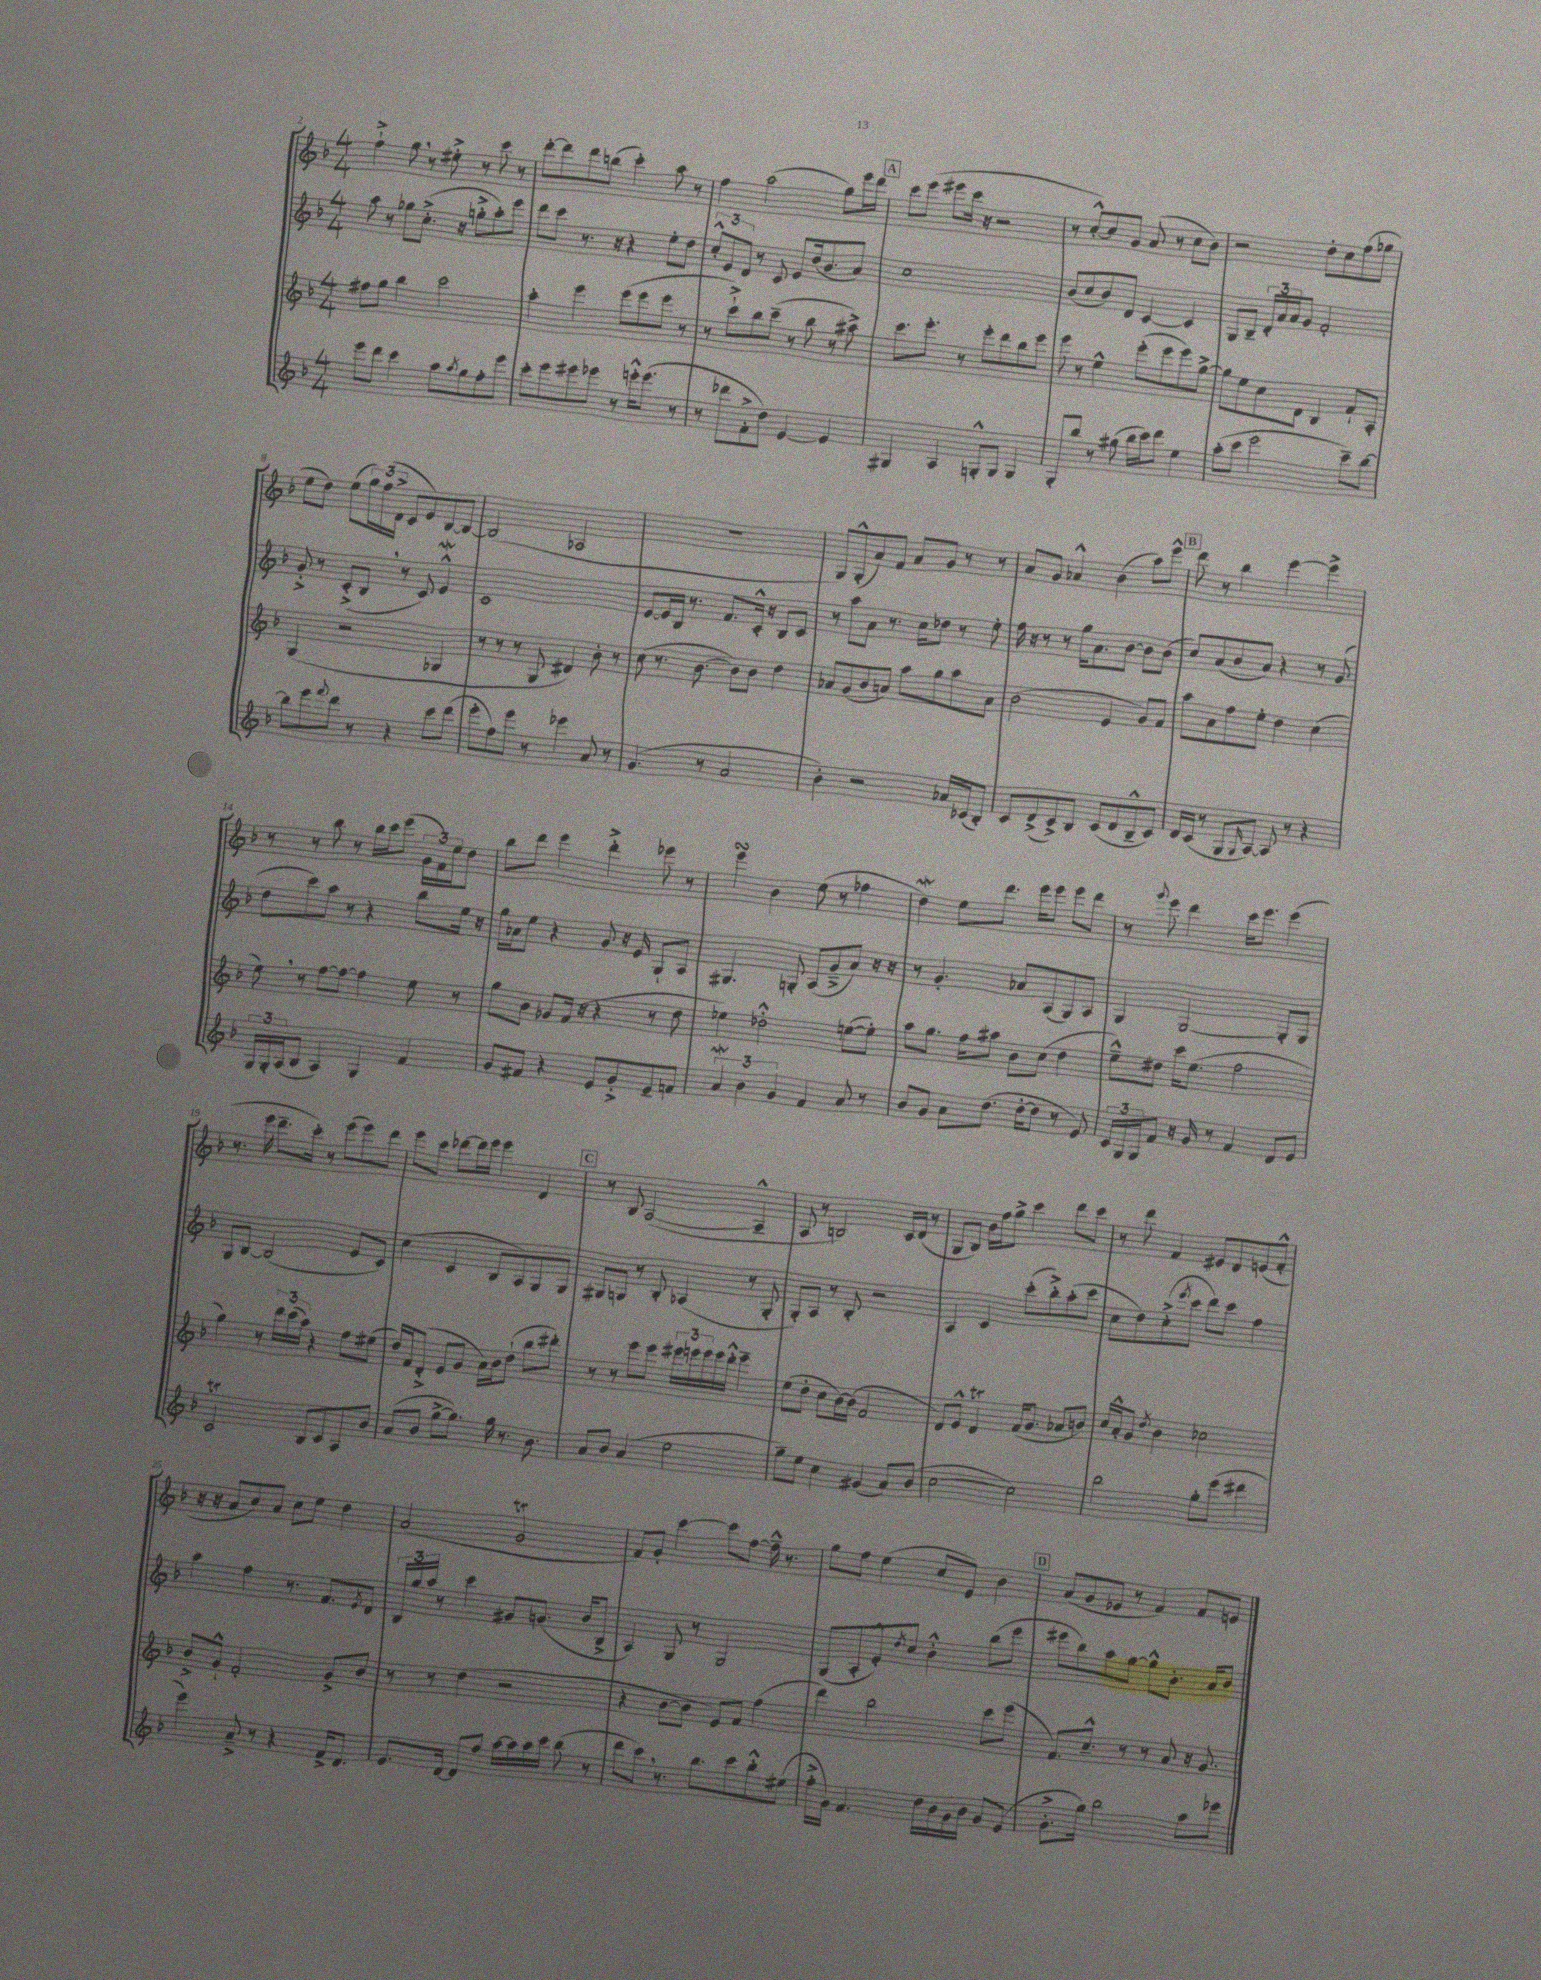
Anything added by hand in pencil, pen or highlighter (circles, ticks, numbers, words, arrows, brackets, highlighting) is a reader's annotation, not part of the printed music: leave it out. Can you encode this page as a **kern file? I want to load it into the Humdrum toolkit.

**kern	**kern	**kern	**kern
*part4	*part3	*part2	*part1
*staff4	*staff3	*staff2	*staff1
*clefG2	*clefG2	*clefG2	*clefG2
*k[b-]	*k[b-]	*k[b-]	*k[b-]
*M4/4	*M4/4	*M4/4	*M4/4
=2	=2	=2	=2
8eee\L	8ff#X\L	8aa\	4ff`^\
8ddd\J	8gg\J	8r	.
4ccc\	4bb-\	8gg-X\L	8gg,\
.	.	(8.cc'^\J	8r
8aa\L	2ccc\	.	8ee#X'^\
.	.	16r	.
8qaa/	.	.	.
8gg\	.	8ggn'^\L	8r
8ff'\	.	8aa'\)	8ccc\
8eee\J	.	8eee\J	8r
=3	=3	=3	=3
8ccc'\L	4aa'\	8ddd\L	[8ddd'\L
8eee\	.	8ccc\J	8ddd\]
8eee#X\	4eee\	8.r	8ddd\
8eee-X\J	.	.	(8bbn\J
.	.	16r	.
8r	(8eee\L	4r	4ccc'\)
16eeen'^^\KL	8eee\	.	.
(8.eee\J	.	.	.
.	8eee\J	8ee'\L	8aa\
8r	8r	8dd\J	8r
=4	=4	=4	=4
8r	8r	12cc'^^/L	4ff\
.	.	12e/	.
8ddd-X\L	8ccc`^\L)	.	.
.	.	12d/J	.
8f'^\	8bb-\	8r	(2aa\
8dd\J)	(8ccc~\J	8c/	.
[4e/	8r	8e/L	.
.	8bb-\	(16dd/k	.
.	.	8.b-/	.
4e/]	8r	.	8gg\L)
.	8aa#X^\)	8a/J)	16eee\L
.	.	.	16ddd\JJ
!!LO:REH:place=s1:t=A
=5	=5	=5	=5
4G#X/	8.ccc\L	1cc	8ccc\L
.	.	.	(8eee\J
.	8.eee'\J	.	.
4A/	.	.	8eee#X\L
.	8r	.	16ccc\Jk
.	.	.	16r
8Gn'^^/L	8eee'\L	.	2r
8G/J	8ddd\	.	.
4G/	8bb-\	.	.
.	8eee\J	.	.
=6	=6	=6	=6
8G'/L	8eee\	(8b-/L	8r
8bb-/J	8r	8cc/	[8cc'^^/L)
8r	4ee^^\	8b-/)	8cc/]
(8gg#X\	.	8d/J	8g/J
16bb-\LL	(8eee'\L	[4c/	(8a/
16ccc\J)	.	.	.
8ddd\J	8eee\	.	8r
4ee\	8eee\)	4c/]	8cc\L
.	[8gg^\J	.	8b-\J)
=7	=7	=7	=7
(8aa'\L	8gg\L]	8G/L	2r
8ccc\J	8ee\	8B-~/J	.
2eee\	8cc\	24d'/LL	.
.	.	24a/	.
.	.	24a/J	.
.	8d\J	8g/J	.
.	4B-/	2f'/	8dd'\L
.	.	.	8cc\
8ccc~\L)	8f`/L	.	(8ff\
[8bb-\J	8A'/J	.	8gg-X\J
!!LO:LB:g=z
=8	=8	=8	=8
8bb-\L]	(4G/	8g'^/	8ee\L
8eee\	.	8r	8dd\J)
8qqfff/	.	.	.
8ddd\J	2r	(8c'^/L	(8ee\L
8r	.	8B-,/J	24gg\L)
.	.	.	(24ff\
.	.	.	24d^\JJ
4r	.	8r	8c/L
.	.	8c/)	8e/)
8ccc\L	4G-X/	4eW^^/	[8B-/
(8ddd\J	.	.	8B-/J_
=9	=9	=9	=9
8eee'\L	8r	1c	(2B-/]
8ff\)	8r	.	.
8eee\J	8r	.	.
8r	8G/	.	.
4eee-X\	4d#X/)	.	2A-X/
8a/	8b-'\	.	.
8r	8r	.	.
=10	=10	=10	=10
(4.g/	(8cc\	[8e/L	1r
.	8.r	16e/L]	.
.	.	16B-/JJ	.
.	.	8.r	.
.	[8.b-\	.	.
8r	.	.	.
.	.	8.f/L	.
2a/	8b-\L])	.	.
.	8b-\J	16c'^^/Jk	.
.	.	16r	.
.	4dd\	8B-/L	.
.	.	8c/J	.
=11	=11	=11	=11
4b-'\)	8a-X/L	8r	8G/L)
.	(8g/	8aa\L	(8G'^^/
2r	8b-/	8a\J	8a/)
.	8an/J)	8.r	8f/J
.	8aa\L	.	8a/L
.	.	16cc\KL	.
.	8gg\	8dd-X\J	8g/J
16a-X/LL	8aa\	8r	8r
(16c-X/J	.	.	.
8B-'/J)	8a\J	8ee'\	8r
=12	=12	=12	=12
8c/L	(2b-\	16ff\	8a/L
.	.	16r	.
(8d^/	.	8r	8g/J
8c^/)	.	8r	4a-X^^/
8B-/J	.	16gg\KL	.
.	.	8.a\	.
(8c/L	4e/	.	(4b-\
8d/	.	[8b-\J	.
8B-~^^/	8g/L)	8b-\L]	8aa\L)
8c/J)	8f/J	(8b-\J	8eee^^\J
!!LO:REH:place=s1:t=B
=13	=13	=13	=13
16d/LL	8aa\L	8cc/L)	8ddd\
(16c/JJ	.	.	.
8r	8a\	(8a/	8r
8G/L	8ff\	8b-/	4bb-\
16qqG/	.	.	.
[8A/J)	8ee'\J	8a/J)	.
8A/]	4dd\	4r	[4eee\
8r	.	.	.
4r	(4cc\	8r	4eee^\]
.	.	(8g/	.
!!LO:LB:g=z
=14	=14	=14	=14
24G/LL	8ee,\)	8dd\L	8r
24G'/	.	.	.
(24A/J	.	.	.
8B-/J	8r	8ccc\)	8r
4A/)	[8ff\L	8aa\J	8bb-\
.	8ff\J_	8r	8r
4G/	4ff\]	4r	16bb-\LL
.	.	.	16ccc\J
.	.	.	(8eee\J
4f/	8ee\	8bb-\L	24g\LL
.	.	.	24f\)
.	.	.	24ee\J
.	8r	16ee\Jk	8dd\J
.	.	16r	.
=15	=15	=15	=15
8g/L	8gg\L	16gg\LL	8bb-\L
.	.	16a-X\J	.
8f#X/J	8b-\J	8ee\J	8ddd\J
4r	8g-X/L	4r	4eee\
.	(16f/Jk	.	.
.	16r	.	.
8e/L	4r	8g/	4ddd'^\
8g'^/	.	16r	.
.	.	16e/	.
8e~/	8r	8G`/L	8eee-X\
8fn/J	8dd\	8A/J	8r
=16	=16	=16	=16
6aW/	4ee-X\)	4.G#X/	4eeesSsS\
6b-\	.	.	.
.	2dd-X'^^\	.	4b-\
6g/	.	.	.
.	.	8Gn'/	.
4f/	.	(8A/L	(8ee\
.	.	8g~^/	8r
8a/	([8een\L	8a/J)	4ff-X\
8r	8ee'\J])	16r	.
.	.	16r	.
=17	=17	=17	=17
8b-/L	8aa\L	8r	4ddW\)
8g/J	8.gg\J	4.g'/	.
8a\L	.	.	8ee\L
.	16ff\KL	.	.
(8.dd\J	8aa#X\J	.	8.ddd\J
.	8b-\L	8a-X/L	.
[16dd'\KL	.	.	16eee\KL
8dd\J]	(8cc\J	(8A/	8eee\J
8r	4dd\	8G/)	8eee\L
8e/)	.	8A/J	8ddd\J
=18	=18	=18	=18
24c/LL	8ee~^^\L)	4G/	8r
24G/	.	.	.
24G/J	.	.	.
.	.	.	8qqggg/
8f/J	8dd#X\J	.	8eee\
16r	16ccc\KL	[2G/	4ddd\
16g/	(8.ee\J	.	.
8r	.	.	.
4f/	2ff\	.	16ccc\KL
.	.	.	8.eee\J
8d/L	.	8G'/L]	(4eee\
8e/J	.	8G/J	.
!!LO:LB:g=z
=19	=19	=19	=19
2cT/	4gg\)	8G/L	8.r
.	.	[8B-/J	.
.	.	.	16eee\
.	8r	(2B-/]	8.ddd~\L
.	24ddd\LL	.	.
.	(24ccc\	.	.
.	.	.	16ccc'\Jk)
.	24aa\JJ)	.	.
8B-/L	4r	.	8r
8c/	.	.	(8eee\L
8A/	8ff\L	8e/L	8eee\)
8b-/J	(8ee#X\J	8c/J)	8ddd\J
=20	=20	=20	=20
(8a/L	16dd/LL)	(4cc\	8eee\L
.	16f/J	.	.
8b-/J	(8d'^/J	.	8ccc\J
[8gg^\L	8e/L	4c/	[8ddd-X\L
8.gg\J])	8g/J	.	16ddd-\L]
.	.	.	16eee\JJ
.	16a\LL)	8B-/L	4eee\
16gg\	16b-\J	.	.
8.r	(8dd`\J	8A/)	.
.	8bb-\L	8G/	4d/
8.b-\	.	.	.
.	8ddd#X'\J)	8G/J	.
!!LO:REH:place=s1:t=C
=21	=21	=21	=21
8a/L	8r	8G#X/L	8r
8b-/J	8r	8Gn/J	8B-/
(4a/	8eee\L	8r	([2A/
.	8eee\J	8B-'/	.
2ee\	24eee#X\LL	(4A-X/	.
.	24eeen\	.	.
.	24eee\	.	.
.	16eee\	.	.
.	16ddd'^^\JJ	.	.
.	4eee~\	8r	4A~^^/]
.	.	8G'/	.
=22	=22	=22	=22
8gg~\L)	(8ee\L	8G'/L)	8A/
8ee\J	8dd'\J	8A/J	8r
4cc\	8cc\L	8r	2Bn/)
.	[16b-\L)	8B-'/	.
.	(16b-\JJ]	.	.
(4g#X/	2f/	2r	.
8a/L)	.	.	16c/LL
.	.	.	(16d/JJ
(8b-/J	.	.	8r
=23	=23	=23	=23
[2cc\	8d/L)	4A/	8G/L
.	8e^^/J	.	8B-/J)
.	4dT/	4c/	16b-\LL
.	.	.	16ff\J
.	.	.	8gg^\J
2cc\])	(16f/KL	(8ccc'\L	4ccc\
.	8.g/J	.	.
.	.	8bb-'^\)	.
.	8a-X/L	(8aa'\	8ddd\L
.	8bn/J)	8ccc\J	8ccc\J
=24	=24	=24	=24
2bb-\	16cc/LL	8cc\L	8r
.	16a'^^/J	.	.
.	8g/J	8dd\)	8ddd\
.	8qdd/	.	.
.	4b-\	(8cc'^\	4f/
.	.	8qeee/	.
.	.	8ccc\J	.
8gg'\L	2cc-X\	8ddd\L)	8e#X/L
(8eee\J	.	8ccc\J	8d/
4ddd#X\	.	4ff\	(8en/
.	.	.	8f'^^/J
!!LO:LB:g=z
=25	=25	=25	=25
4eee\)	8b-^/L	4aa\	16r
.	.	.	16r
.	8g`^^/J	.	8a/L
8a~^/	2f'/	4ff\	8cc/)
8r	.	.	8a/J
4r	.	8.r	8cc\L
.	.	.	8ee\J
.	.	8.f/L	.
16f^/KL	8g^/L	.	4dd\
8.d/J	.	.	.
.	.	8qe/	.
.	8b-/J	8d/J	.
=26	=26	=26	=26
8.e/L	8r	24B-/LL	(2a/
.	.	24gg/	.
.	.	24aa/JJ	.
.	8r	8r	.
[16d/Jk	.	.	.
8d/L]	(4dd\	4ccc\	.
8ff/J	.	.	.
[16aa\LL	2r	8g#X/L	2gT/
16aa\]	.	.	.
16aa\	.	(8.gn/J	.
16ccc\JJ	.	.	.
(8bb-\	.	.	.
.	.	16b-/KL	.
8r	.	8B-^/J	.
=27	=27	=27	=27
8ddd\L	4r	4A/)	8f/L)
8ccc,\J)	.	.	8g'/J
8.r	[8b-\L	8G/	[4ccc\
.	8b-\J]	8r	.
8.bb-\L	.	.	.
.	8e/L)	2G/	8ccc\L]
8ccc\	8f/J	.	[8ff\J
8bb-'^^\	(4ff\	.	16ff~^^\]
.	.	.	8.r
(8ee#X\J	.	.	.
=28	=28	=28	=28
16ff'^\LL	4ddd\)	(8G/L	8gg\L
16g\JJ)	.	.	.
4.f/	.	8A'/	8ff\J
.	2bb-\	8e'^^/)	(4ee\
.	.	8qdd/	.
.	.	8cc/J	.
16dd\LL	.	4b-'^^\	8cc/L
16b-\	.	.	.
16g\	.	.	8e/J)
16b-\JJ	.	.	.
8g/L	8ccc\L	(8bb-\L	4b-\
(8e/J	(8eee\J	8eee\J	.
!!LO:REH:place=s1:t=D
=29	=29	=29	=29
8.g'^\L	8.f/L)	8eee#X\L	(8a/L
.	.	8bb-\)	8g/
16gg\Jk)	8.cc~^^/J	.	.
2bb-\	.	8aa\	8e-X/J
.	8r	[8gg\J	8r
.	8r	8gg^^\L]	4f/)
.	8a/	8.b-'\J	.
8aa\L	16r	.	8f/L
.	8.g/	16a/KL	.
8eee-X\J	.	8b-/J	8en/J
==	==	==	==
*-	*-	*-	*-
